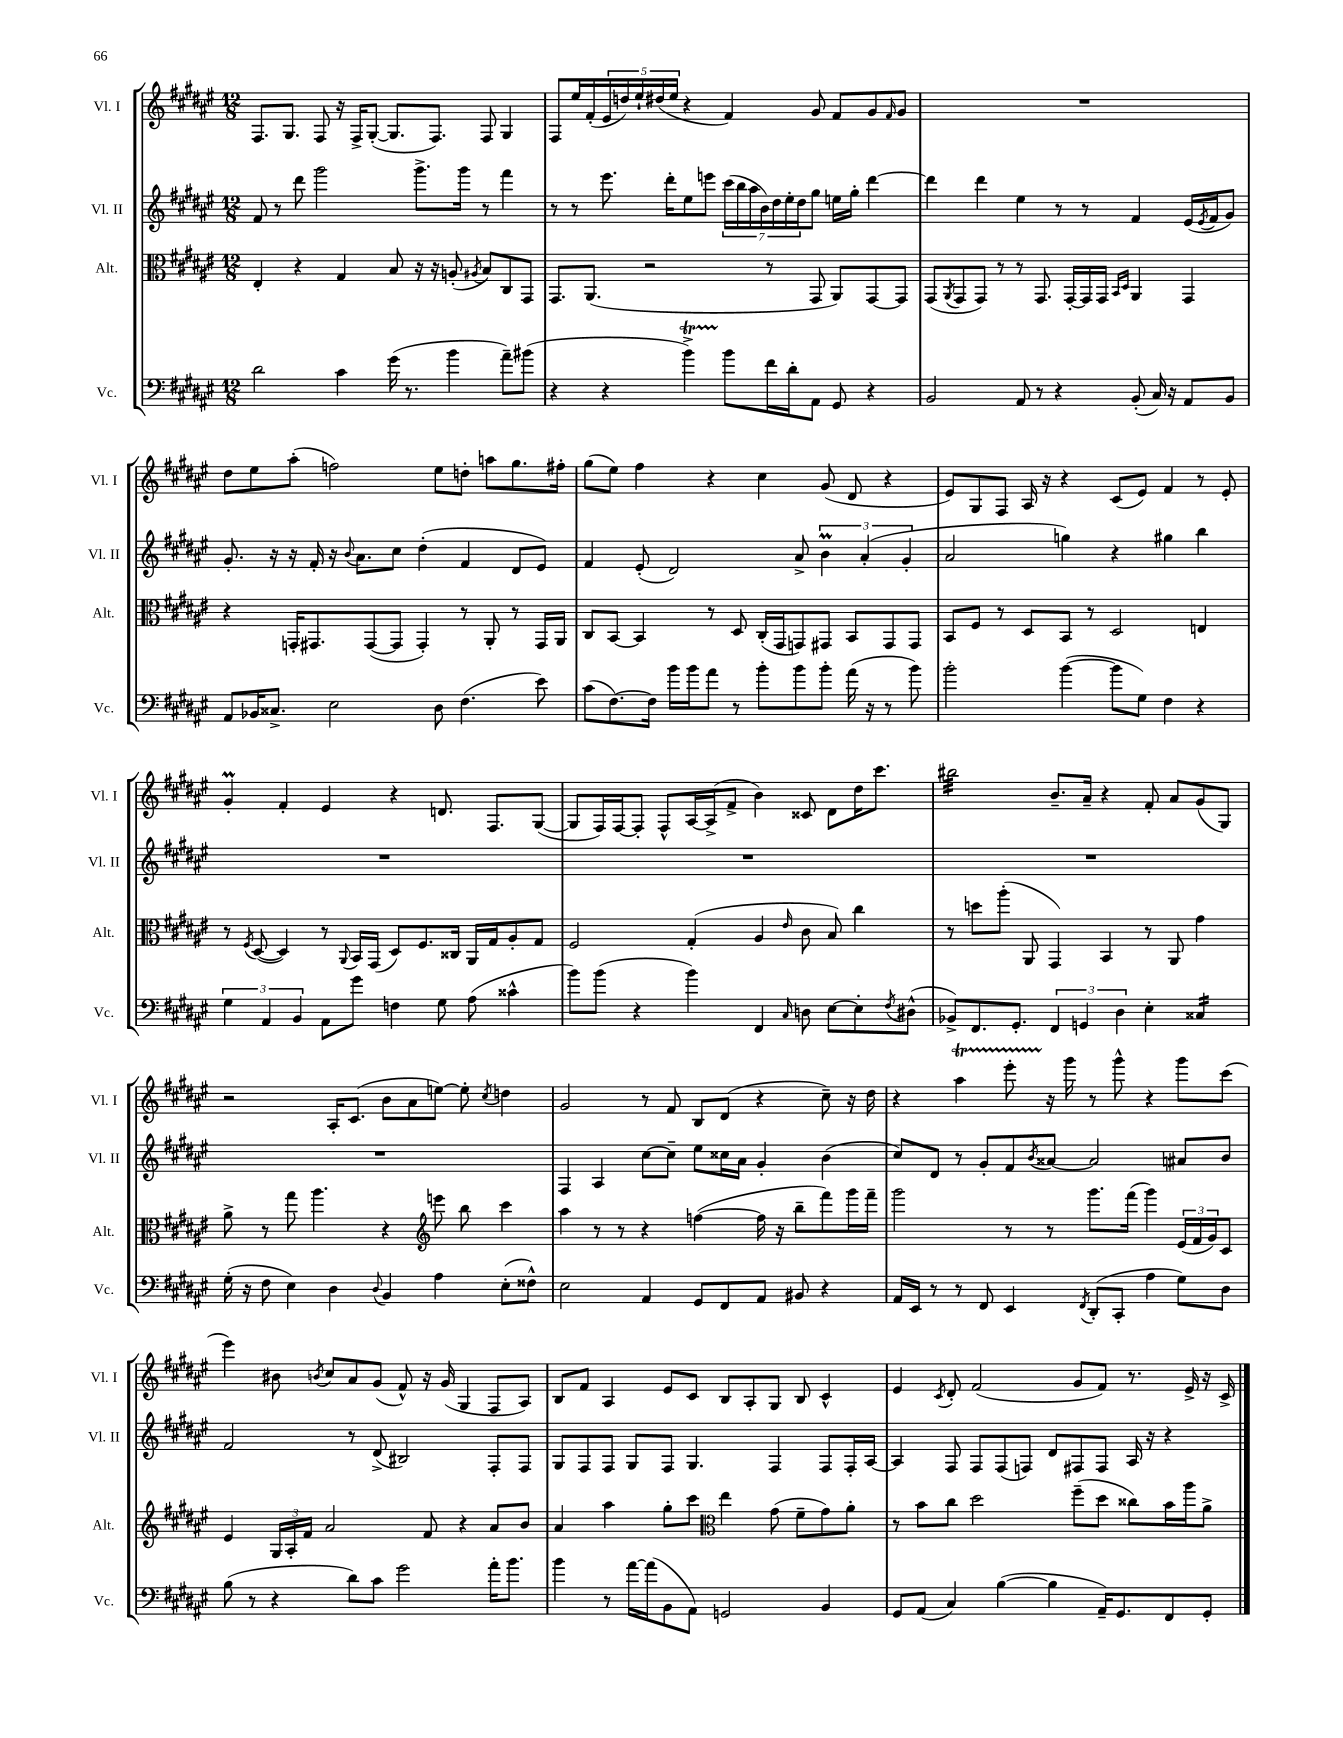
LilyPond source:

<<
\new StaffGroup <<
\new Staff = "s0" \with { instrumentName = "Vl. I" shortInstrumentName = "Vl. I" } {
    \clef treble \key fis \major \numericTimeSignature \time 12/8
    fis8. gis8. fis8 r16 fis16-> gis8~-.( gis8. fis8.) fis8 gis4 |
    fis8 eis''16 fis'16-.( \tuplet 5/4 { eis'16 d''16) eis''16-! dis''16( eis''16 } r4 fis'4) gis'8 fis'8 gis'8 \grace { fis'16 } gis'8 |
    R1. |
    dis''8 eis''8 ais''8-.( f''2) eis''8 d''8-. a''8 gis''8. fis''16-. |
    gis''8( eis''8) fis''4 r4 cis''4 gis'8( dis'8 r4 |
    eis'8) gis8 fis8 ais16 r16 r4 cis'8( eis'8) fis'4 r8 eis'8-. |
    gis'4-.\prall fis'4-. eis'4 r4 d'8. fis8. gis8~( |
    gis8 fis16) fis16~ fis8-. fis8-^ ais16~ ais16->( fis'8-> b'4) cisis'8 dis'8 dis''16 cis'''8. |
    bis''2:32 b'8.-- ais'16-- r4 fis'8-. ais'8 gis'8( gis8) |
    r2 ais16-. cis'8.( b'8 ais'8 e''8~) e''8-. \acciaccatura { cis''8 } d''4 |
    gis'2 r8 fis'8 b8 dis'8( r4 cis''8--) r16 dis''16 |
    r4 ais''4\startTrillSpan eis'''8-. r16\stopTrillSpan gis'''16 r8 gis'''8-^ r4 gis'''8 cis'''8( |
    eis'''4) bis'8 \acciaccatura { b'8 } cis''8 ais'8 gis'8( fis'8-^) r16 gis'16( gis4 fis8 ais8) |
    b8 fis'8 ais4 eis'8 cis'8 b8 ais8-. gis8 b8 cis'4-^ |
    eis'4 \acciaccatura { cis'8 } dis'8-. fis'2( gis'8 fis'8) r8. eis'16-> r16 cis'16-> \bar "|." |
}
\new Staff = "s1" \with { instrumentName = "Vl. II" shortInstrumentName = "Vl. II" } {
    \clef treble \key fis \major \numericTimeSignature \time 12/8
    fis'8 r8 dis'''8 gis'''2 gis'''8.-> gis'''16 r8 fis'''4 |
    r8 r8 eis'''8. dis'''16-. eis''8 e'''8 \tuplet 7/4 { cis'''16( b''16 ais''16 b'16) dis''16 eis''16-. dis''16 } gis''8 e''16 gis''16-. dis'''4~ |
    dis'''4 dis'''4 eis''4 r8 r8 fis'4 eis'16( \acciaccatura { eis'8 } fis'16 gis'8) |
    gis'8.-. r16 r16 fis'16-. r16 \appoggiatura { b'8 } ais'8. cis''8 dis''4-.( fis'4 dis'8 eis'8) |
    fis'4 eis'8-.( dis'2) ais'8-> \tuplet 3/2 { b'4\prall ais'4-.( gis'4-. } |
    ais'2 g''4) r4 gis''4 b''4 |
    R1. |
    R1. |
    R1. |
    R1. |
    fis4 ais4 cis''8~ cis''8-- eis''8 cisis''16 ais'16 gis'4-. b'4( |
    cis''8) dis'8 r8 gis'8-. fis'8 \acciaccatura { b'8 } aisis'8~ aisis'2 ais'8 b'8 |
    fis'2 r8 dis'8->( bis2) fis8-. fis8 |
    gis8 fis8 fis8 gis8 fis8 gis4. fis4 fis8 fis16-. ais16~ |
    ais4 fis8 fis8 fis8( f8) dis'8 fis8 fis8 ais16 r16 r4 \bar "|." |
}
\new Staff = "s2" \with { instrumentName = "Alt." shortInstrumentName = "Alt." } {
    \clef alto \key fis \major \numericTimeSignature \time 12/8
    eis4-. r4 gis4 b8 r16 r16 a8-.( \acciaccatura { ais8 } b8) cis8 gis,8 |
    gis,8. ais,8.( r2 r8 gis,8 ais,8) gis,8~ gis,8 |
    gis,8( \acciaccatura { ais,8 } gis,8 gis,8) r8 r8 gis,8. gis,16~-. gis,16 gis,16 \grace { b,16 dis16 } ais,4 gis,4 |
    r4 g,16-. gis,8. gis,8~( gis,8 gis,4-.) r8 ais,8-. r8 gis,16 ais,16 |
    cis8 b,8~ b,4 r8 dis8 cis16-.( gis,16 g,8) gis,8 b,8 gis,8 gis,8 |
    b,8 fis8 r8 dis8 b,8 r8 dis2 e4 |
    r8 \acciaccatura { fis8 } dis8~( dis4) r8 \appoggiatura { ais,8 } b,16 gis,16( dis8) fis8. cisis16 ais,16 gis16 ais8-. gis8 |
    fis2 gis4-.( ais4 \grace { eis'16 } cis'8 b8) cis''4 |
    r8 d''8 ais''8-.( ais,8 gis,4) b,4 r8 ais,8 gis'4 |
    ais'8-> r8 gis''8 ais''4. r4 \clef treble e'''8 b''8 cis'''4 |
    ais''4 r8 r8 r4 f''4~( f''16 r16 b''8-- fis'''8) gis'''16 fis'''16-- |
    gis'''2 r8 r8 gis'''8. fis'''16( gis'''4) \tuplet 3/2 { eis'16( fis'16 gis'16) } cis'8 |
    eis'4 \tuplet 3/2 { gis16 ais16-. fis'16 } ais'2 fis'8 r4 ais'8 b'8 |
    ais'4 ais''4 gis''8-. cis'''8 \clef alto eis''4 gis'8( fis'8-- gis'8) ais'8-. |
    r8 b'8 cis''8 dis''2 fis''8--( dis''8 cisis''8) b'16 ais''16 ais'8-> \bar "|." |
}
\new Staff = "s3" \with { instrumentName = "Vc." shortInstrumentName = "Vc." } {
    \clef bass \key fis \major \numericTimeSignature \time 12/8
    dis'2 cis'4 gis'16( r8. b'4 ais'8--) bis'8( |
    r4 r4 b'4->\startTrillSpan) b'8\stopTrillSpan fis'16 dis'16-. ais,8 gis,8 r4 |
    b,2 ais,8 r8 r4 b,8-.( cis16) r16 ais,8 b,8 |
    ais,8 bes,16 cisis8.-> eis2 dis8 fis4.( eis'8) |
    cis'8( fis8.~) fis16 b'16 b'16 ais'8 r8 b'8-. b'8 b'8-. ais'16( r16 r8 b'8) |
    b'2-. b'4~( b'8 gis8) fis4 r4 |
    \tuplet 3/2 { gis4 ais,4 b,4 } ais,8 gis'8 f4 gis8 ais8( cisis'4-^ |
    b'8) b'8( r4 b'4) fis,4 \grace { cis16 } d8 eis8~ eis8-. \acciaccatura { fis8 } dis8-^( |
    bes,8->) fis,8. gis,8.-. \tuplet 3/2 { fis,4 g,4 dis4 } eis4-. cisis4:16 |
    gis16-.( r16 fis8 eis4) dis4 \appoggiatura { dis8 } b,4 ais4 eis8-.( fisis8-^) |
    eis2 ais,4 gis,8 fis,8 ais,8 bis,8 r4 |
    ais,16 eis,16 r8 r8 fis,8 eis,4 \acciaccatura { fis,8 } dis,8-.( cis,8-. ais4 gis8) dis8 |
    b8( r8 r4 dis'8) cis'8 gis'2 ais'16-. b'8. |
    b'4 r8 ais'16~ ais'16( b,8 ais,8) g,2 b,4 |
    gis,8 ais,8( cis4) b4~( b4 ais,16--) gis,8. fis,8 gis,8-. \bar "|." |
}
>>
>>
\layout { \context { \Score \remove "Bar_number_engraver" } }
